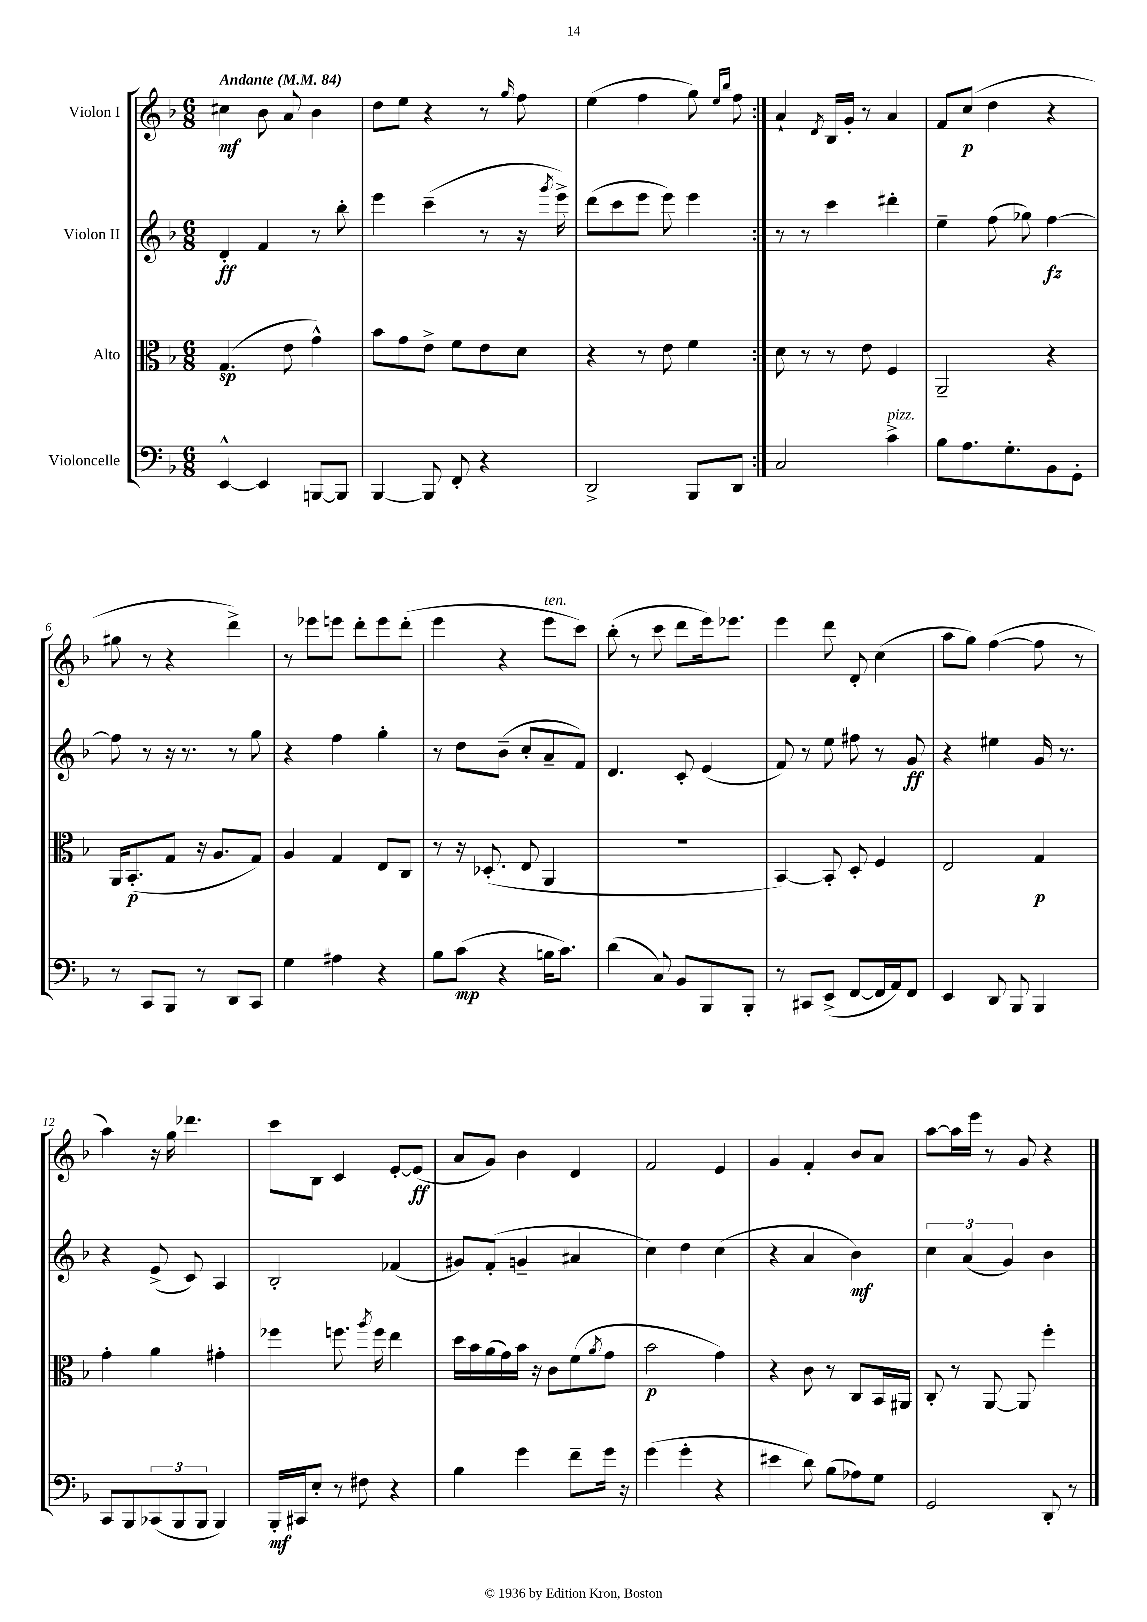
<<
\new StaffGroup <<
\new Staff = "s0" \with { instrumentName = "Violon I" } {
    \clef treble \key f \major \numericTimeSignature \time 6/8 \tempo "Andante" 4 = 84
    \repeat volta 2 { cis''4\mf bes'8 a'8 bes'4 |
    d''8 e''8 r4 r8 \grace { g''16 } f''8 |
    e''4( f''4 g''8) \grace { e''16 bes''16 } f''8 | }
    a'4-! \acciaccatura { d'8 } bes16 g'16-. r8 a'4 |
    f'8 c''8\p( d''4 r4 |
    gis''8 r8 r4 d'''4->) |
    r8 ees'''8 e'''8 d'''8-. e'''8 d'''8-.( |
    e'''4 r4 e'''8^\markup { \italic "ten." } c'''8) |
    bes''8-.( r8 c'''8 d'''8 e'''16) ees'''8. |
    e'''4 d'''8 d'8-. c''4( |
    a''8 g''8) f''4~( f''8 r8 |
    a''4) r16 g''16 des'''4. |
    c'''8 bes8 c'4 e'8~-. e'8\ff( |
    a'8 g'8) bes'4 d'4 |
    f'2 e'4 |
    g'4 f'4-. bes'8 a'8 |
    a''8~ a''16 e'''16 r8 g'8 r4 \bar "|." |
}
\new Staff = "s1" \with { instrumentName = "Violon II" } {
    \clef treble \key f \major \numericTimeSignature \time 6/8
    \repeat volta 2 { d'4-.\ff f'4 r8 bes''8-. |
    e'''4 c'''4--( r8 r16 \acciaccatura { g'''8 } e'''16->) |
    d'''8( c'''8 e'''8 e'''8) e'''4 | }
    r8 r8 c'''4 dis'''4-. |
    e''4-- f''8( ges''8) f''4~\fz |
    f''8 r8 r16 r8. r8 g''8 |
    r4 f''4 g''4-. |
    r8 d''8 bes'8--( c''8-. a'8-- f'8) |
    d'4. c'8-. e'4( |
    f'8) r8 e''8 fis''8 r8 g'8\ff |
    r4 eis''4 g'16 r8. |
    r4 e'8->( c'8) a4 |
    bes2-. fes'4( |
    gis'8) f'8-.( g'4-- ais'4 |
    c''4) d''4 c''4( |
    r4 a'4 bes'4\mf) |
    \tuplet 3/2 { c''4 a'4( g'4) } bes'4 \bar "|." |
}
\new Staff = "s2" \with { instrumentName = "Alto" } {
    \clef alto \key f \major \numericTimeSignature \time 6/8
    \repeat volta 2 { g4.\sp( e'8 g'4-^) |
    bes'8 g'8 e'8-> f'8 e'8 d'8 |
    r4 r8 e'8 f'4 | }
    d'8 r8 r8 e'8 f4 |
    a,2-- r4 |
    a,16 bes,8.-.\p( g8 r16 a8. g8) |
    a4 g4 e8 c8 |
    r8 r16 des8.-.( e8 a,4 |
    R2. |
    bes,4~) bes,8-. d8-. f4 |
    e2 g4\p |
    g'4-. a'4 gis'4-. |
    fes''4 f''8. \acciaccatura { a''8 } f''16 e''4 |
    d''16 bes'16 a'16( g'16) bes'16 r16 c'8 f'8( \acciaccatura { a'8 } g'8 |
    bes'2\p g'4) |
    r4 c'8 r8 c8 bes,16 ais,16 |
    c8-. r8 a,8~ a,8 f''4-. \bar "|." |
}
\new Staff = "s3" \with { instrumentName = "Violoncelle" } {
    \clef bass \key f \major \numericTimeSignature \time 6/8
    \repeat volta 2 { e,4~-^ e,4 b,,8~ b,,8 |
    bes,,4~ bes,,8 f,8-. r4 |
    d,2-> bes,,8 d,8 | }
    c2 c'4->^\markup { \italic "pizz." } |
    bes8 a8. g8.-. bes,8 g,8-. |
    r8 c,8 bes,,8 r8 d,8 c,8 |
    g4 ais4 r4 |
    bes8 c'8\mp( r4 b16 c'8.) |
    d'4( c8) bes,8 bes,,8 bes,,8-. |
    r8 cis,8 e,8->( f,8~ f,16 a,16) f,8 |
    e,4 d,8 bes,,8 bes,,4 |
    c,8 bes,,8 \tuplet 3/2 { ces,8( bes,,8 bes,,8 } bes,,4) |
    bes,,16-.\mf cis,16 e8-. r8 fis8 r4 |
    bes4 g'4 f'8-- g'16 r16 |
    g'4( g'4-. r4 |
    eis'4 d'8) bes8( aes8) g8 |
    g,2 d,8-. r8 \bar "|." |
}
>>
>>
